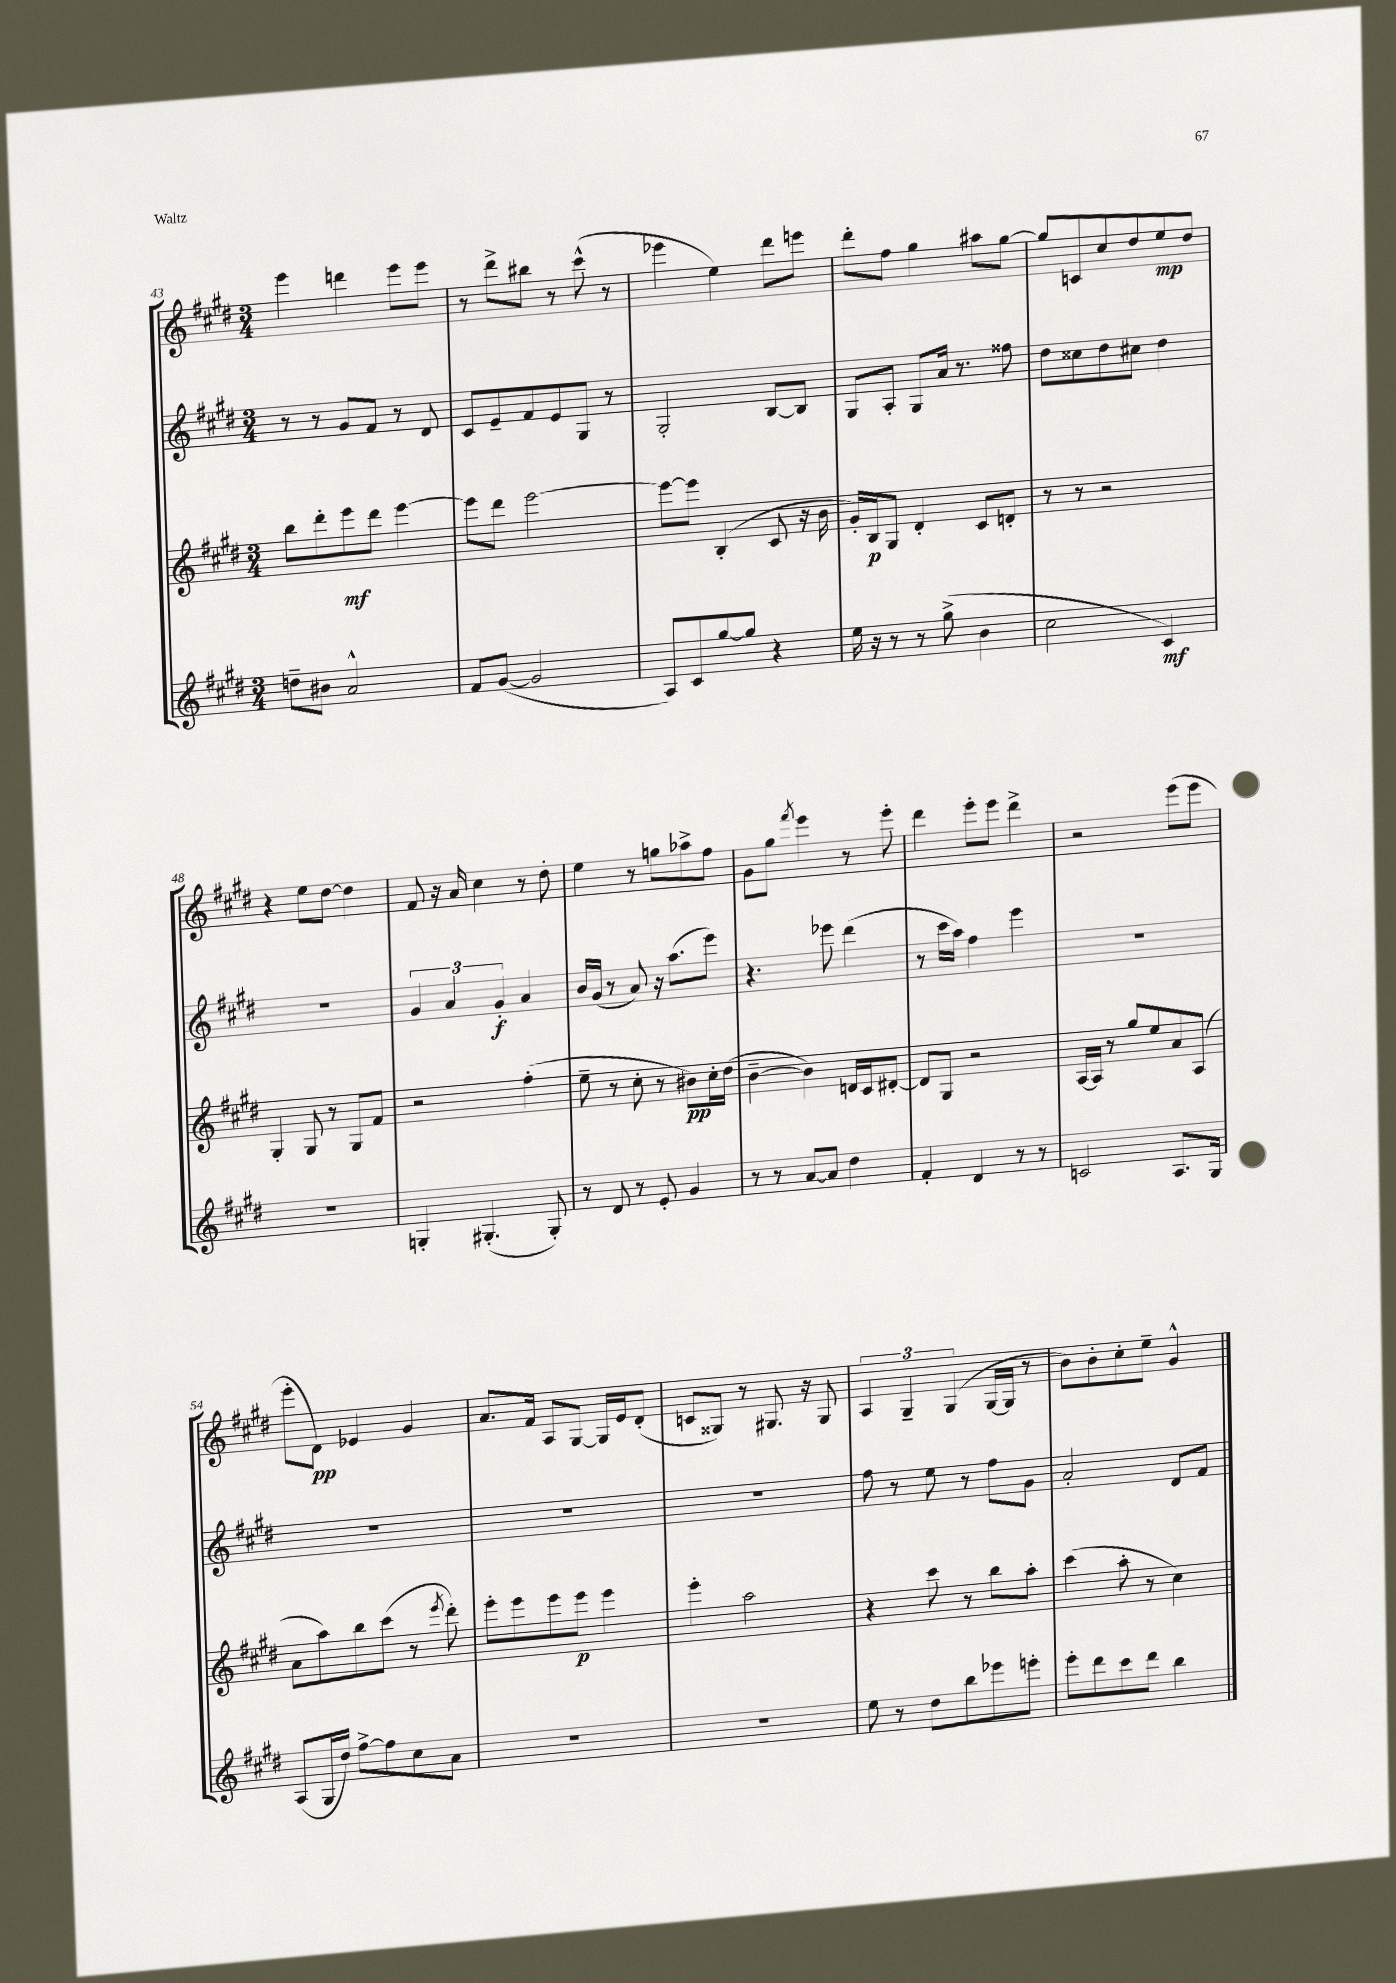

**kern	**dynam	**kern	**dynam	**kern	**dynam	**kern	**dynam
*part4	*part4	*part3	*part3	*part2	*part2	*part1	*part1
*staff4	*staff4	*staff3	*staff3	*staff2	*staff2	*staff1	*staff1
*clefG2	*	*clefG2	*	*clefG2	*	*clefG2	*
*k[f#c#g#d#]	*	*k[f#c#g#d#]	*	*k[f#c#g#d#]	*	*k[f#c#g#d#]	*
*M3/4	*	*M3/4	*	*M3/4	*	*M3/4	*
=43	=43	=43	=43	=43	=43	=43	=43
8ddn~\L	.	8bb\L	.	8r	.	4eee\	.
8b#X\J	.	8ddd#'\	.	8r	.	.	.
2a^^/	.	8eee\	mf	8g#/L	.	4dddn\	.
.	.	8ddd#\J	.	8f#/J	.	.	.
.	.	[4eee\	.	8r	.	8eee\L	.
.	.	.	.	8d#/	.	8eee\J	.
=44	=44	=44	=44	=44	=44	=44	=44
8f#/L	.	8eee\L]	.	8c#/L	.	8r	.
([8g#/J	.	8ddd#\J	.	8e~/	.	8ddd#^\L	.
2g#/]	.	[2eee\	.	8f#/	.	8bb#X\J	.
.	.	.	.	8e/	.	8r	.
.	.	.	.	8G#/J	.	(8ccc#^^\	.
.	.	.	.	8r	.	8r	.
=45	=45	=45	=45	=45	=45	=45	=45
8A/L)	.	8eee\L_	.	2G#'/	.	4eee-X\	.
8c#/	.	8eee\J]	.	.	.	.	.
[8gg#/	.	(4B'/	.	.	.	4ee\)	.
8gg#/J]	.	.	.	.	.	.	.
4r	.	8c#/	.	[8B/L	.	8ddd#\L	.
.	.	16r	.	8B/J]	.	8eeen\J	.
.	.	16b\	.	.	.	.	.
=46	=46	=46	=46	=46	=46	=46	=46
16ee\	.	16g#'/LL)	.	8G#/L	.	8ddd#'\L	.
16r	.	16B/J	p	.	.	.	.
8r	.	8G#/J	.	8A'/J	.	8ff#\J	.
8r	.	4d#'/	.	8G#/L	.	4gg#\	.
(8gg#^\	.	.	.	16a/Jk	.	.	.
.	.	.	.	8.r	.	.	.
4b\	.	8c#/L	.	.	.	8aa#X\L	.
.	.	8dn'/J	.	8ff##X\	.	[8gg#\J	.
=47	=47	=47	=47	=47	=47	=47	=47
2cc#\	.	8r	.	8dd#\L	.	8gg#/L]	.
.	.	8r	.	8cc##X\	.	8cn/	.
.	.	2r	.	8dd#\	.	8cc#/	.
.	.	.	.	8cc#X\J	.	8dd#/	.
4c#/)	mf	.	.	4dd#\	.	8ee/	mp
.	.	.	.	.	.	8dd#/J	.
!!LO:LB:g=z
=48	=48	=48	=48	=48	=48	=48	=48
2.r	.	4G#'/	.	2.r	.	4r	.
.	.	8G#/	.	.	.	8ee\L	.
.	.	8r	.	.	.	[8dd#\J	.
.	.	8G#/L	.	.	.	4dd#\]	.
.	.	8f#/J	.	.	.	.	.
=49	=49	=49	=49	=49	=49	=49	=49
4Gn'/	.	2r	.	6g#/	.	8f#/	.
.	.	.	.	.	.	16r	.
.	.	.	.	6a/	.	.	.
.	.	.	.	.	.	16a/	.
(4.G#X'/	.	.	.	.	.	4cc#\	.
.	.	.	.	6g#'/	f	.	.
.	.	(4ff#'\	.	4a/	.	8r	.
8G#'/)	.	.	.	.	.	8dd#'\	.
=50	=50	=50	=50	=50	=50	=50	=50
8r	.	8ee~\	.	16b/LL	.	4ee\	.
.	.	.	.	(16g#/JJ	.	.	.
8d#/	.	8r	.	8r	.	.	.
8r	.	8cc#'\	.	8a/)	.	8r	.
8e'/	.	8r	.	16r	.	8ggn\L	.
.	.	.	.	(8.aa\L	.	.	.
4g#/	.	8b#X\L)	pp	.	.	8aa-X^\	.
.	.	16cc#'\L	.	8eee\J)	.	8ff#\J	.
.	.	(16dd#\JJ	.	.	.	.	.
=51	=51	=51	=51	=51	=51	=51	=51
8r	.	[4b~\	.	4.r	.	8g#\L	.
8r	.	.	.	.	.	8gg#\J	.
.	.	.	.	.	.	8qfff#/	.
[8a/L	.	4b\])	.	.	.	4eee\	.
8a/J]	.	.	.	8eee-X\	.	.	.
4dd#\	.	16dn/LL	.	(4ddd#\	.	8r	.
.	.	16c#/J	.	.	.	.	.
.	.	[8d#X'/J	.	.	.	8eee'\	.
=52	=52	=52	=52	=52	=52	=52	=52
4f#'/	.	8d#/L]	.	8r	.	4ddd#\	.
.	.	8G#/J	.	16ccc#\LL	.	.	.
.	.	.	.	16aa\JJ)	.	.	.
4d#/	.	2r	.	4ff#\	.	8eee'\L	.
.	.	.	.	.	.	8eee\J	.
8r	.	.	.	4eee\	.	4ddd#^\	.
8r	.	.	.	.	.	.	.
=53	=53	=53	=53	=53	=53	=53	=53
2cn/	.	[16A/LL	.	2.r	.	2r	.
.	.	16A/JJ]	.	.	.	.	.
.	.	8r	.	.	.	.	.
.	.	8gg#/L	.	.	.	.	.
.	.	8ee/	.	.	.	.	.
8.A/L	.	8a/	.	.	.	(8eee\L	.
.	.	(8A/J	.	.	.	8eee\J	.
16G#/Jk	.	.	.	.	.	.	.
!!LO:LB:g=z
=54	=54	=54	=54	=54	=54	=54	=54
(8A/L	.	8a\L	.	2.r	.	8eee'\L	.
16G#/L	.	8aa\)	.	.	.	8d#\J)	pp
16dd#/JJ)	.	.	.	.	.	.	.
[8ff#^\L	.	8bb\	.	.	.	4e-X/	.
8ff#\]	.	(8ccc#\J	.	.	.	.	.
8cc#\	.	8r	.	.	.	4g#/	.
.	.	8qeee/	.	.	.	.	.
8a\J	.	8ddd#'\)	.	.	.	.	.
=55	=55	=55	=55	=55	=55	=55	=55
2.r	.	8eee'\L	.	2.r	.	8.a/L	.
.	.	8eee\	.	.	.	.	.
.	.	.	.	.	.	16f#/Jk	.
.	.	8eee\	.	.	.	8A/L	.
.	.	8eee\J	p	.	.	[8G#/J	.
.	.	4eee\	.	.	.	16G#/LL]	.
.	.	.	.	.	.	16e/J	.
.	.	.	.	.	.	(8d#'/J	.
=56	=56	=56	=56	=56	=56	=56	=56
2.r	.	4eee'\	.	2.r	.	8cn/L	.
.	.	.	.	.	.	8G##X/J)	.
.	.	2aa\	.	.	.	8r	.
.	.	.	.	.	.	8.G#X/	.
.	.	.	.	.	.	16r	.
.	.	.	.	.	.	8G#/	.
=57	=57	=57	=57	=57	=57	=57	=57
8ee\	.	4r	.	8ff#\	.	6A/	.
8r	.	.	.	8r	.	.	.
.	.	.	.	.	.	6G#~/	.
8dd#\L	.	8ccc#\	.	8ee\	.	.	.
.	.	.	.	.	.	(6G#/	.
8bb\	.	8r	.	8r	.	.	.
8eee-X\	.	8bb\L	.	8ff#\L	.	[16G#/LL	.
.	.	.	.	.	.	16G#/JJ]	.
8eeen'\J	.	8aa'\J	.	8g#\J	.	8r	.
=58	=58	=58	=58	=58	=58	=58	=58
8eee'\L	.	(4ccc#\	.	2a'/	.	8b\L)	.
8ddd#\	.	.	.	.	.	8b'\	.
8ccc#\	.	8aa'\	.	.	.	8cc#'\	.
8ddd#\J	.	8r	.	.	.	8ee~\J	.
4bb\	.	4cc#\)	.	8d#/L	.	4g#^^/	.
.	.	.	.	8f#/J	.	.	.
==	==	==	==	==	==	==	==
*-	*-	*-	*-	*-	*-	*-	*-
